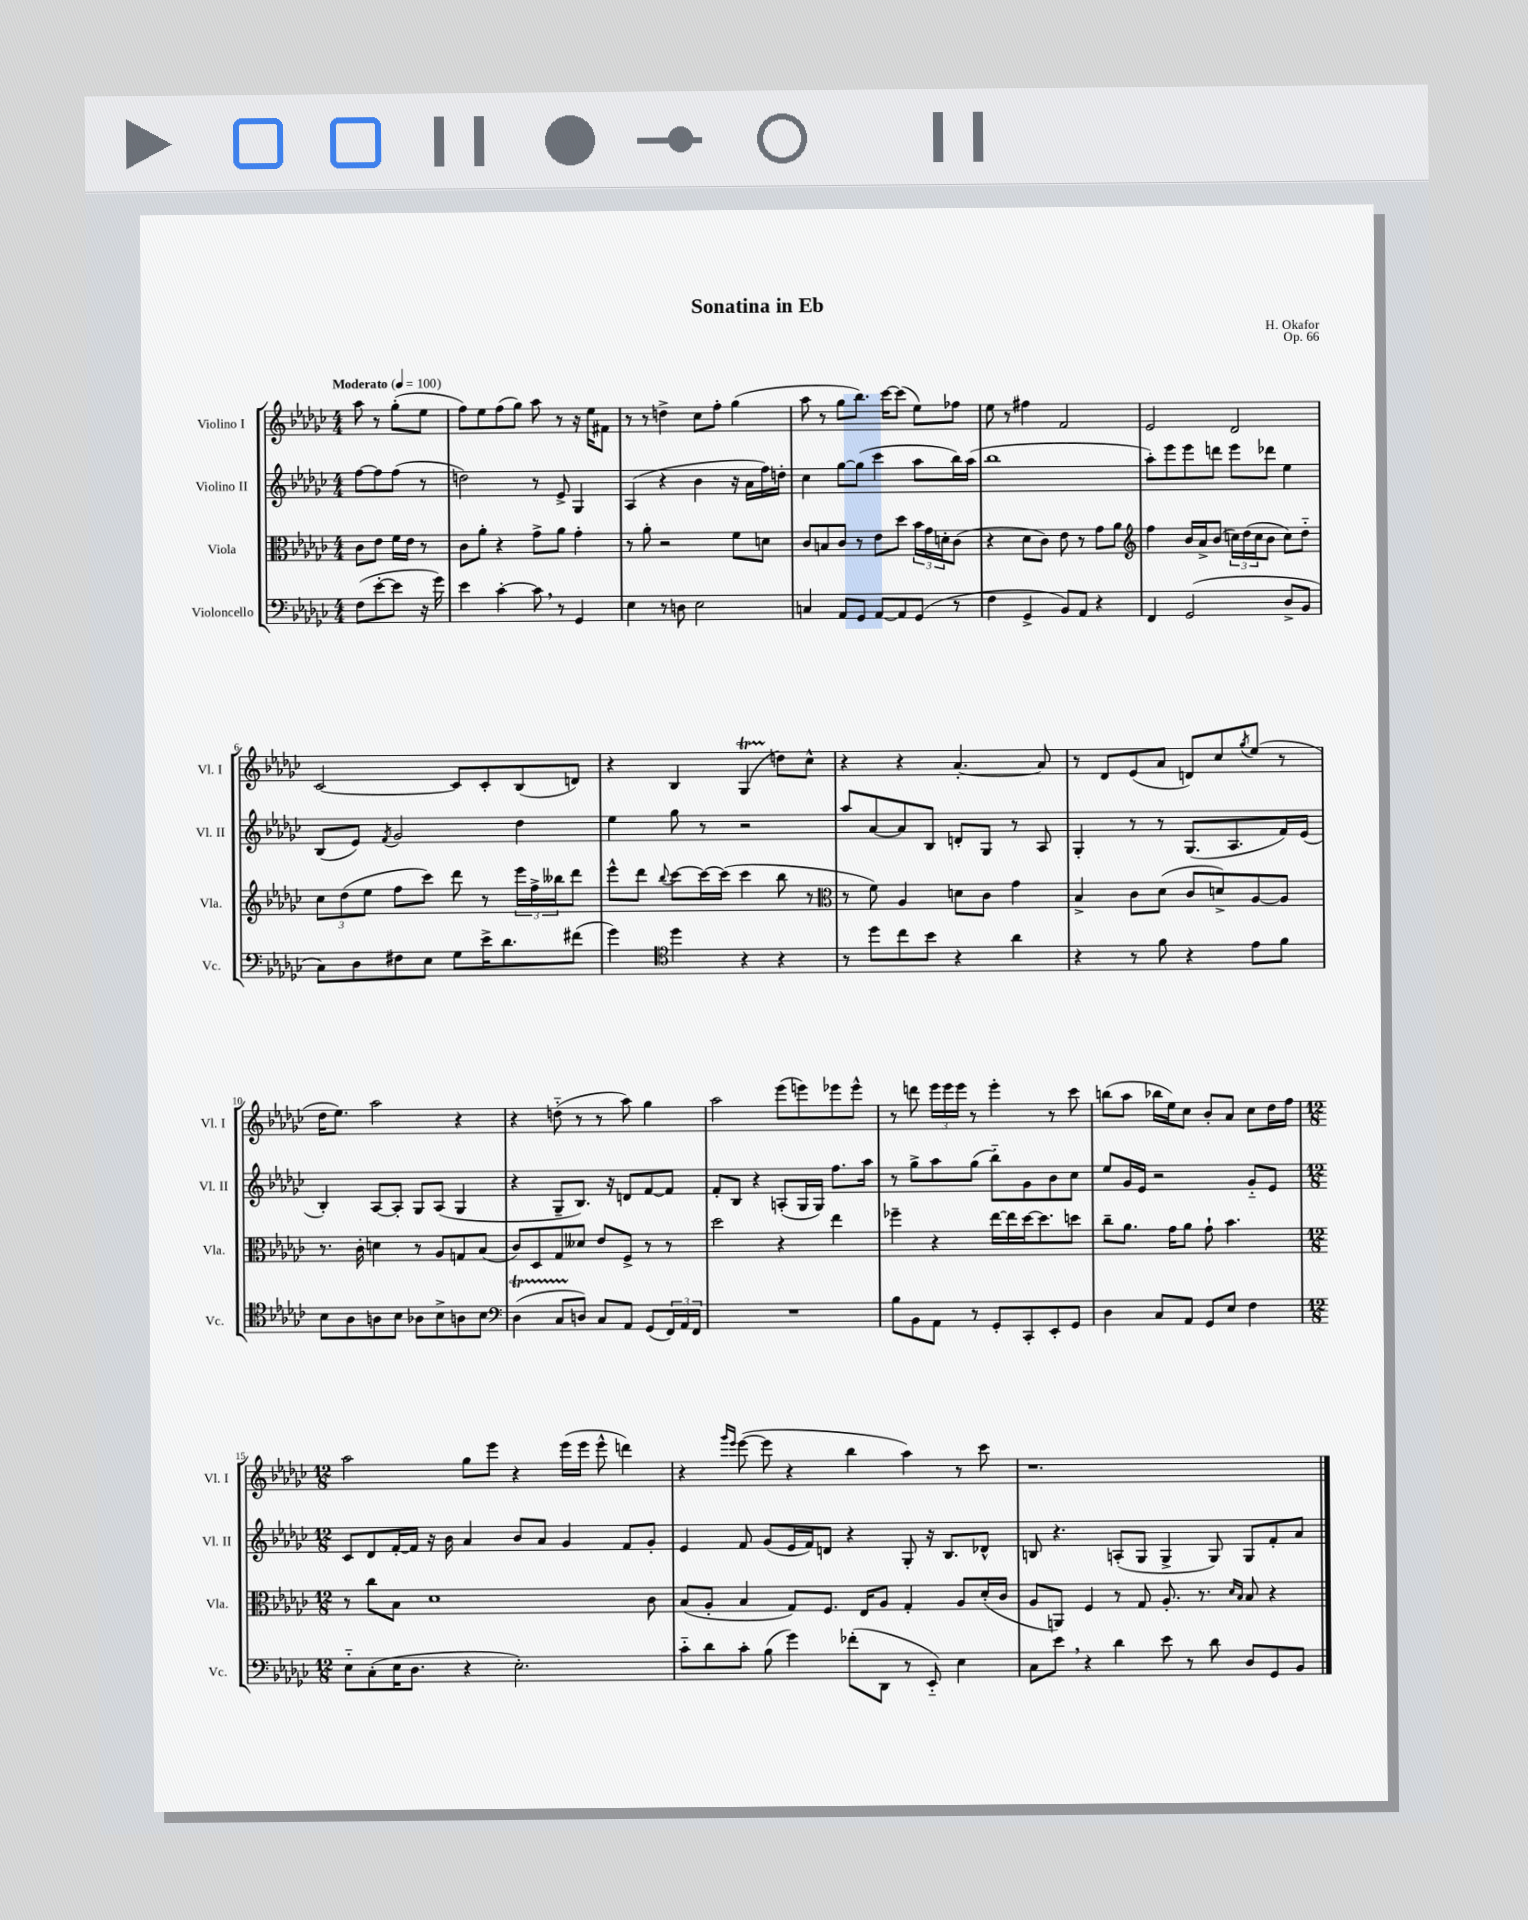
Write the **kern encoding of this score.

**kern	**kern	**kern	**kern
*staff4	*staff3	*staff2	*staff1
*clefF4	*clefC3	*clefG2	*clefG2
*k[b-e-a-d-g-c-]	*k[b-e-a-d-g-c-]	*k[b-e-a-d-g-c-]	*k[b-e-a-d-g-c-]
*M4/4	*M4/4	*M4/4	*M4/4
*MM100	*MM100	*MM100	*MM100
(8F	8c-	[8ff	8aa-
[8e-'	8e-	8ff]	8r
8e-]	16f	(8ff	(8gg-'
.	16e-	.	.
16r	8r	8r	8ee-
16g-)	.	.	.
=	=	=	=
4e-	8c-	2dd)	8ff)
.	8a-'	.	8ee-
[4c-'	4r	.	(8ff
.	.	.	8gg-)
8c-]	8g-^	8r	8aa-
8r	8a-	8e-^	8r
4GG-	4g-'	4G-	16r
.	.	.	16ee-
.	.	.	8f#
=	=	=	=
4E-	8r	(4A-	8r
.	8a-'	.	8r
8r	2r	4r	4dd^
8D	.	.	.
2E-	.	4b-	8cc-
.	.	.	8ff'
.	8f	16r	(4gg-
.	.	16a-	.
.	8d	16ff)	.
.	.	16dd'	.
=	=	=	=
4C	8c-	4cc-	8aa-
.	8B	.	8r
8AA-	8c-	[8gg-	8gg-
8GG-	8r	(8gg-]	8.bb-)
[8AA-	8e-	4ccc-	.
.	.	.	[16ccc-
8AA-]	8dd-	.	(8ccc-]
(8GG-	24b-	8aa-	8ee-)
.	24g-	.	.
.	24d'	.	.
8r	(8c-	16bb-)	8ff-
.	.	(16aa-	.
=	=	=	=
4F	4r	1bb-	8ee-
.	.	.	8r
4GG-^	8d-	.	4ff#
.	8c-)	.	.
8BB-)	8e-	.	2f
8AA-	8r	.	.
4r	8g-	.	.
.	8a-	.	.
=	=	=	=
*	*clefG2	*	*
4FF	4ff	8aa-')	2e-
.	.	8eee-	.
(2GG-	16b-	8eee-	.
.	16a-^	.	.
.	(8b-	8ddd	.
.	24cc)	8eee-	2d-
.	(24dd-	.	.
.	24cc	.	.
.	8b-	8ddd-	.
8D-^	8cc)	4ee-	.
8BB-	8dd-'~	.	.
=	=	=	=
8C-)	12cc-	(8B-	[2c-
.	(12dd-	.	.
8D-	.	8e-)	.
.	12ee-	.	.
.	.	8qf	.
8F#	8ff	2g-	.
8E-	8ccc-)	.	.
8G-	8ddd-	.	8c-]
16e-^	8r	.	8c-'
8.d-	.	.	.
.	24eee-	4dd-	(8B-
.	24ff^	.	.
.	24bb--	.	.
(8f#	8ddd-	.	8d)
=	=	=	=
4g-)	8eee-^^	4ee-	4r
.	8ddd-	.	.
*clefC4	*	*	*
.	8qqbb-	.	.
4dd-	[8ccc-	8gg-	4B-
.	16ccc-_	8r	.
.	(16ccc-]	.	.
4r	4ccc-	2r	(4G-
4r	8bb-	.	8dd)
.	8r	.	8cc-^^
=	=	=	=
*	*clefC3	*	*
8r	8r	8aa-	4r
8dd-	8f)	[8a-	.
8cc-	4A-	8a-]	4r
8b-	.	8B-	.
4r	8d	8d'	[4.a-'
.	8c-	8G-	.
4a-	4g-	8r	.
.	.	8A-	8a-]
=	=	=	=
4r	4B-^	4G-'	8r
.	.	.	8d-
8r	8c-	8r	(8e-
8f	(8d-	8r	8a-
4r	8c-	(8.G-	8d)
.	8d^)	.	8cc-
.	.	8.A-	.
.	.	.	8qgg-
8e-	[8A-	.	(8ee-
8f	8A-]	16f)	8r
.	.	(16e-	.
=	=	=	=
8B-	8.r	4B-')	16dd-
.	.	.	8.ee-)
8A-	.	.	.
.	16c-'	.	.
8A	4d	[8A-	2aa-
8B-	.	8A-']	.
8A-	8r	8G-	.
8B-^	8A-	(8A-	.
8A	8G	4G-	4r
8B-	(8B-	.	.
=	=	=	=
*clefF4	*	*	*
(4D-	8c-)	4r	4r
.	8D-	.	.
8C-	8G-	8G-~	(8dd'~
8D)	8d--	8.B-)	8r
8C-	8e-	.	8r
.	.	16r	.
8AA-	8F^	8d	8aa-)
(8GG-	8r	[8f	4gg-
24FF)	8r	8f]	.
24AA-	.	.	.
24FF	.	.	.
=	=	=	=
1r	2dd-	8f'	2aa-
.	.	8B-	.
.	.	4r	.
.	4r	(8A'	(8eee-
.	.	16G-	8eee)
.	.	16G-)	.
.	4ee-	8.ff	8eee-
.	.	.	8eee-^^
.	.	16aa-	.
=	=	=	=
8B-	4ff-~	8r	8r
8BB-	.	8gg-^	8ddd
8AA-	4r	8aa-	24eee-
.	.	.	24eee-
.	.	.	24eee-
8r	.	(8gg-	8r
8GG-'	[16ee-	8bb-'~)	4eee-'
.	16ee-]	.	.
8CC-'	[16dd-	8g-	.
.	8.dd-]	.	.
8EE-'	.	8b-	8r
8GG-	8dd	8cc-	8ccc-
=	=	=	=
4D-	8cc-~	8ee-	(8bb
.	8.a-	16g-	8aa-
.	.	16e-	.
8C-	.	2r	16bb-
.	16g-	.	16ee-)
8AA-	8a-	.	8cc-
8GG-	8g-`	.	8b-'
8E-	4.b-	.	8a-
4F	.	8g-'~	8cc-
.	.	8e-	16dd-
.	.	.	16ff
=	=	=	=
*M12/8	*M12/8	*M12/8	*M12/8
8E-'~	8r	8c-	2aa-
(8C-'	8cc-	8d-	.
16E-	8B-	[16f'	.
8.D-	.	16f]	.
.	1d-	16r	.
.	.	16b-	.
4r	.	4a-	8gg-
.	.	.	8eee-
2.E-')	.	8b-	4r
.	.	8a-	.
.	.	4g-	(16eee-
.	.	.	16eee-
.	.	.	8eee-^^
.	.	8f	4ddd)
.	8c-	8g-'	.
=	=	=	=
8c-'~	(8B-	4e-	4r
8d-	8A-'	.	.
.	.	.	16qqggg-
.	.	.	16qqeee-
8c-'	4B-	8f	([8eee-
(8B-	.	(8g-	8eee-]
4g-)	8G-)	16e-	4r
.	.	16f)	.
.	8.F	8d	.
(8f-'	.	4r	4bb-
.	16E-	.	.
8DD-	8A-	.	.
8r	4G-'	8G-'	4aa-)
8EE-'~)	.	16r	.
.	.	8.B-	.
4E-	8A-	.	8r
.	(16d-'	8d-^^	8ccc-
.	16c-	.	.
=	=	=	=
8C-	8A-	8B	1.r
8e-	8AA)	4.r	.
4r	4F	.	.
4d-	8r	(8A'	.
.	8G-	8G-	.
8e-	8.A-'	4G-^	.
8r	.	.	.
.	8.r	.	.
8d-	.	8G-)	.
.	16qqd-	.	.
.	16qqB-	.	.
8D-	8B-	8G-	.
8GG-	4r	8f'	.
8BB-	.	8a-	.
==	==	==	==
*-	*-	*-	*-
